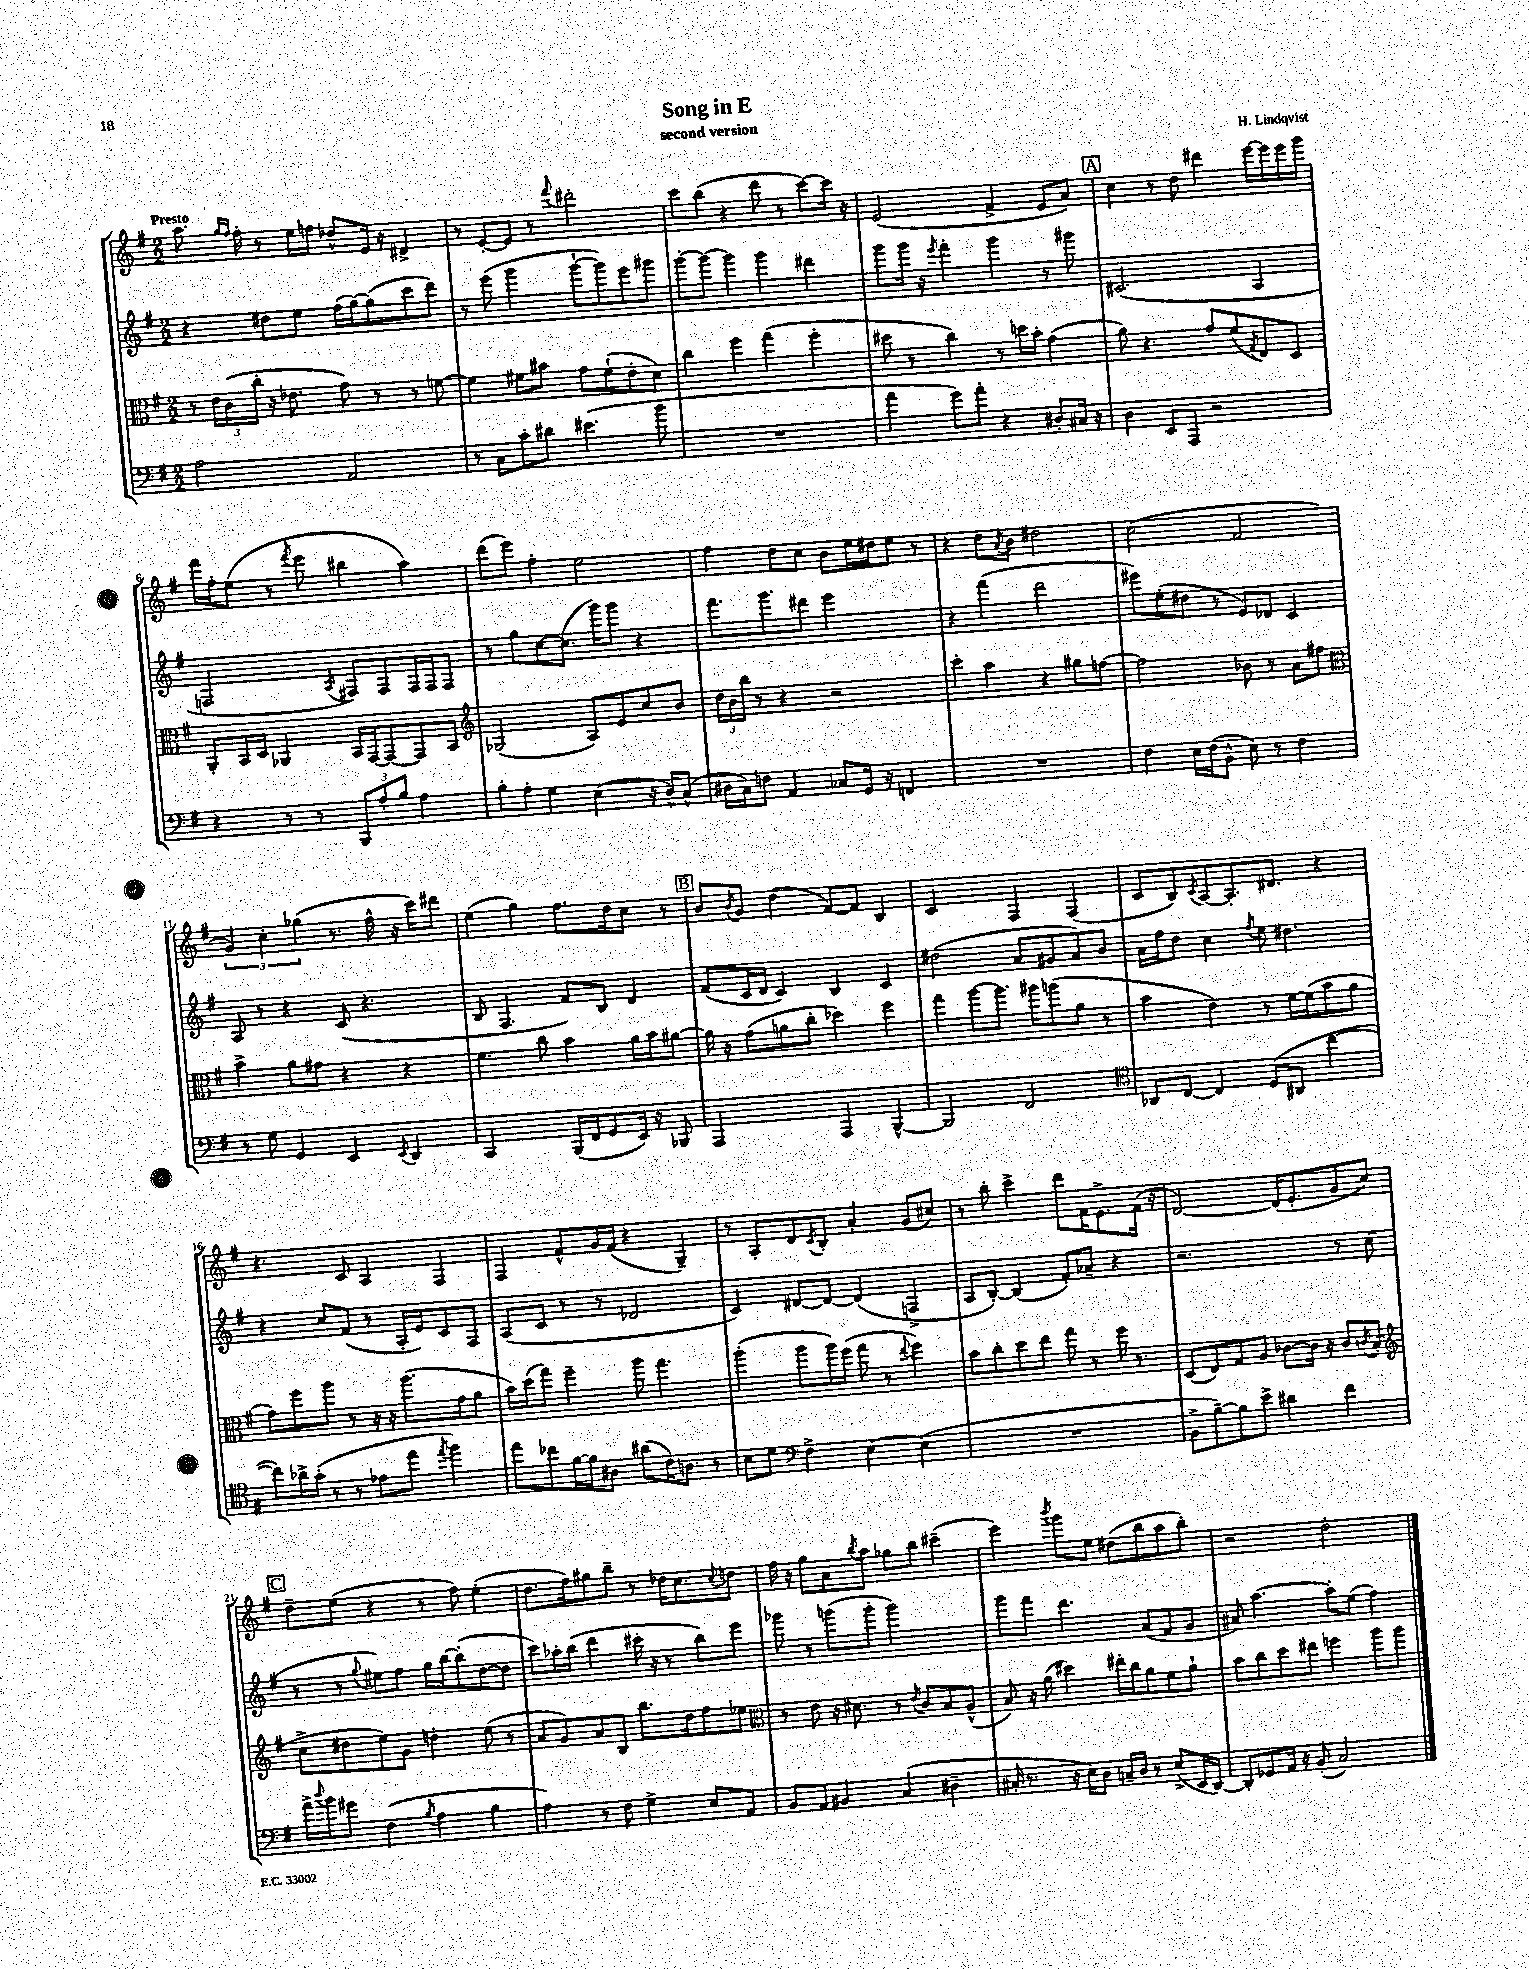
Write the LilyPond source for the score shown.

\header { title = "Song in E" composer = "H. Lindqvist" subtitle = "second version" }
<<
\new StaffGroup <<
\new Staff = "s0" {
    \clef treble \key g \major \numericTimeSignature \time 2/2 \tempo "Presto"
    a''8. \grace { g''16 fis''16 } fis''16-. r8 e''16 f''16 des''8-^ e'16 r16 dis'4-> |
    r8 e'8~-. e'8 r8 \appoggiatura { fis'''8 } dis'''2-. |
    c'''8 b''8( r4 d'''8 r8 c'''8~) c'''16 r16 |
    e'2( fis'4-> e'8 a'8) |
    \mark \markup { \box "A" } c''4 r8 d''8 dis'''4 e'''16~ e'''16 e'''16 g'''16 |
    fis'''16 fis''16-. e''8( r8 \acciaccatura { fis'''8 } e'''8 bis''4 a''4) |
    d'''8( e'''8) fis''4-. e''2 |
    fis''4 d''8 c''8 b'8 e''16 dis''16 e''8 r8 |
    r4 d''8 \acciaccatura { a'8 } b'8 dis''2 |
    c''2( fis'2 |
    \tuplet 3/2 { g'4) c''4-. ges''4( } r8. fis''16-^ r16 c'''16) dis'''8 |
    e''4( g''4) fis''8. d''16 c''8 r8 |
    \mark \markup { \box "B" } b'8 \acciaccatura { b'8 } g'8 d''4( fis'8~) fis'8 b4 |
    c'2 fis4 fis4( |
    c'8 b8) \acciaccatura { c'8 } a8~ a8.-. dis'8. r4 |
    r4. c'8 a4 fis4 |
    fis4 fis'8-^ g'16 fis'16( r4 g4--) |
    r8 a8-. d'8 \acciaccatura { c'8 } b8-. a'4-. g'8( cis''8) |
    r8 b''8-. c'''4-> d'''8 fis'16 e'8.-> fis'16( r16 |
    d'2~) d'16( e'8.-. g'8 c''8) |
    \mark \markup { \box "C" } d''8-- e''8( r4 r8 fis''8) e''4-.( |
    d''8. fis''16) gis''8 b''8-- r8 des''16 c''8. \appoggiatura { c''8 } d''8 |
    fis''16 r16 g''8 a'8 \acciaccatura { b''8 } a''8 ges''8 b''8 cis'''4--( |
    e'''4) \acciaccatura { b'''8 } g'''8 e''8 dis''8( b''8 a''8 b''8-.) |
    r2 d''2-. \bar "|." |
}
\new Staff = "s1" {
    \clef treble \key g \major \numericTimeSignature \time 2/2
    r4 dis''8 e''8 fis''16( g''16~) g''8( c'''8 d'''8) |
    r8 e'''8( g'''4 g'''8~-! g'''8) e'''8 gis'''8 |
    g'''8~-. g'''8~ g'''4 g'''4 dis'''4 |
    g'''8 g'''16 r16 \acciaccatura { e'''8 } fis'''4-. g'''4 r8 gis'''8 |
    \mark \markup { \box "A" } cis'2.( a4 |
    f2 \acciaccatura { a8 } fis8) fis8 fis16 fis16 fis8 |
    r8 g''8 c''8~ c''8.( g'''16) g'''8 r4 |
    fis'''8. g'''8. dis'''8 e'''2 |
    r4 fis'''4( d'''2 |
    eis'''8) e''8-.( dis''8 r8 e'8) des'8 c'4 |
    a8 r8 r4 c'8( r4. |
    b8 fis4. fis'8) b8 d'4 |
    \mark \markup { \box "B" } fis'8( c'16 d'16 c'4) b4 c'4 |
    dis''2( a'8 gis'8 a'8) b'8 |
    a'16 fis''16 d''8 c''4 \acciaccatura { fis''8 } e''8 dis''4. |
    r4 c''8 fis'8( r8 a16-. e'16) c'8 fis8 |
    a8( c'8 r8 r8 des'2 |
    c'4) dis'8~ dis'8~ dis'4( f4-> |
    a8 b8~-.) b4( fis'8-.) aes'8-- r4 |
    r2. r8 c''8( |
    \mark \markup { \box "C" } r8 r8 \appoggiatura { g''8 } eis''8) fis''8 g''16 b''16~ b''8-.( d''8~ d''8 |
    c'''8) aes''16-. b''16( d'''4 cis'''16-. r16 r8 b''8) e'''8 |
    ges'''8 r8 g'''8( g'''8-. g'''2) |
    g'''8 fis'''8 d'''4. a'8( fis'8 g'8 |
    ais'8) a''4.~ a''8-. e''8( fis''4) \bar "|." |
}
\new Staff = "s2" {
    \clef alto \key g \major \numericTimeSignature \time 2/2
    r8 \tuplet 3/2 { e'16 c'16( c''16-. } r16 ees'8. g'8) r8 r8 f'8~ |
    f'4 fis'8 bis'8 g'8 fis'8-!( e'8-. d'8) |
    c''4 fis''4 g''4( fis''4-. |
    dis''8 r8 c''4) r8 d''16 b'16-. g'4( |
    \mark \markup { \box "A" } a'8) r4. g'8 fis'8( \acciaccatura { g8 } e8) d8 |
    a,8-. b,16 d16 aes,4 b,16 g,16~ g,8~ g,8 b,8 |
    \clef treble ges2( a8) e'8 c''8 b'8 |
    \tuplet 3/2 { d''16 b'16 b''16 } r8 r4 r2 |
    c'''4-. a''4 r4 gis''8 f''8~ |
    f''2 bes'8 r8 a'8 fis''8 |
    \clef alto b'4-> a'8 gis'8 r4 r4 |
    fis'4. c''8 b'4 a'16 b'16 ais'8~ |
    \mark \markup { \box "B" } ais'16 r16 g'8( a'8 c''8-. des''4) fis''4 |
    g''4 a''8~ a''8. ais''16 a''8( a'8 r8 |
    b'4 e'4) r8 fis'16~ fis'16( b'8 a'8 |
    g'8) fis''8 a''8 r8 r16 r16 a''8.( g'16 a'8 |
    b'16) d''16( g''8) fis''4-- a''8 g''4. |
    a''4-.( a''8 a''16) fis''16( g''8 r8 \appoggiatura { e''8 } fis''4) |
    b'8 c''8-. d''8 e''8 g''8 r8 fis''16 r8. |
    d8( e8) g8 a8 ces'8~ ces'16 r16 ces'8 \acciaccatura { c'8 } b8-.( |
    \mark \markup { \box "C" } \clef treble c''8-> dis''8 e''8) g'8 d''4-. e''8( r8 |
    a'8 g'8) a'8 b8 b''8. d''16 fis''8 ees''8 |
    \clef alto r8 e'8 r16 dis'8. r8 \acciaccatura { e'8 } c'8 b8 a8-^( |
    b8) r16 a'16( dis''4) eis''16-. c''16 a'8 fis'8 a'8-! |
    b'8 c''8 d''8 eis''8 f''4 a''8 a''8 \bar "|." |
}
\new Staff = "s3" {
    \clef bass \key g \major \numericTimeSignature \time 2/2
    a2 a,2 |
    r8 c8 c'8-. dis'8 eis'4.( b'8 |
    R1 |
    a'4 g'8) a'8-. r4 dis8-. cis16 r16 |
    \mark \markup { \box "A" } d4 e,8 a,,8 r2 |
    r4 r8 r8 \tuplet 3/2 { b,,8 a8-. b8 } a4 |
    b8-. a8-. g4 e4( r16 d16-^) c8-^( |
    dis16 c16) f8 a,4 ces8 g,16 r16 f,4 |
    R1 |
    fis4 e16 fis16( b,8-^ e8) r8 fis4 |
    r8 g8 g,4 e,4 \acciaccatura { e,8 } d,4 |
    c,2 b,,16( fis,16 g,8 e,16) r16 bes,,8 |
    \mark \markup { \box "B" } a,,2 a,,4 b,,4~-^ |
    b,,2 fis,2 |
    \clef tenor aes,8 c8~ c4 d8( ais,8 c''4~ |
    c''8) aes'16-> g'16-.( r8 r8 ees'8 e''8 \acciaccatura { e''8 } fis''4) |
    e''8 ces''8 fis'16~ fis'16 ais8 ais'8( c'16) a8. r8 |
    b8 d'8 \clef bass fis4-> e4~ e4( |
    R1 |
    b,8-> b8~--) b8 e'8-> dis'4 fis'4 |
    \mark \markup { \box "C" } a'16-> \appoggiatura { d''8 } b'16 gis'8 fis4( \acciaccatura { b8 } a4 b4 |
    a4) r8 fis8 g4-> e8 a,8 |
    b,8 a,8 bis,4 c4( dis4-- |
    cis16-. r8. r16 e16) d8 c16-- d16 r8 e8->( e,16 d,16~) |
    d,8-. ges,8 a,16 r16 b,8-.( c2) \bar "|." |
}
>>
>>
